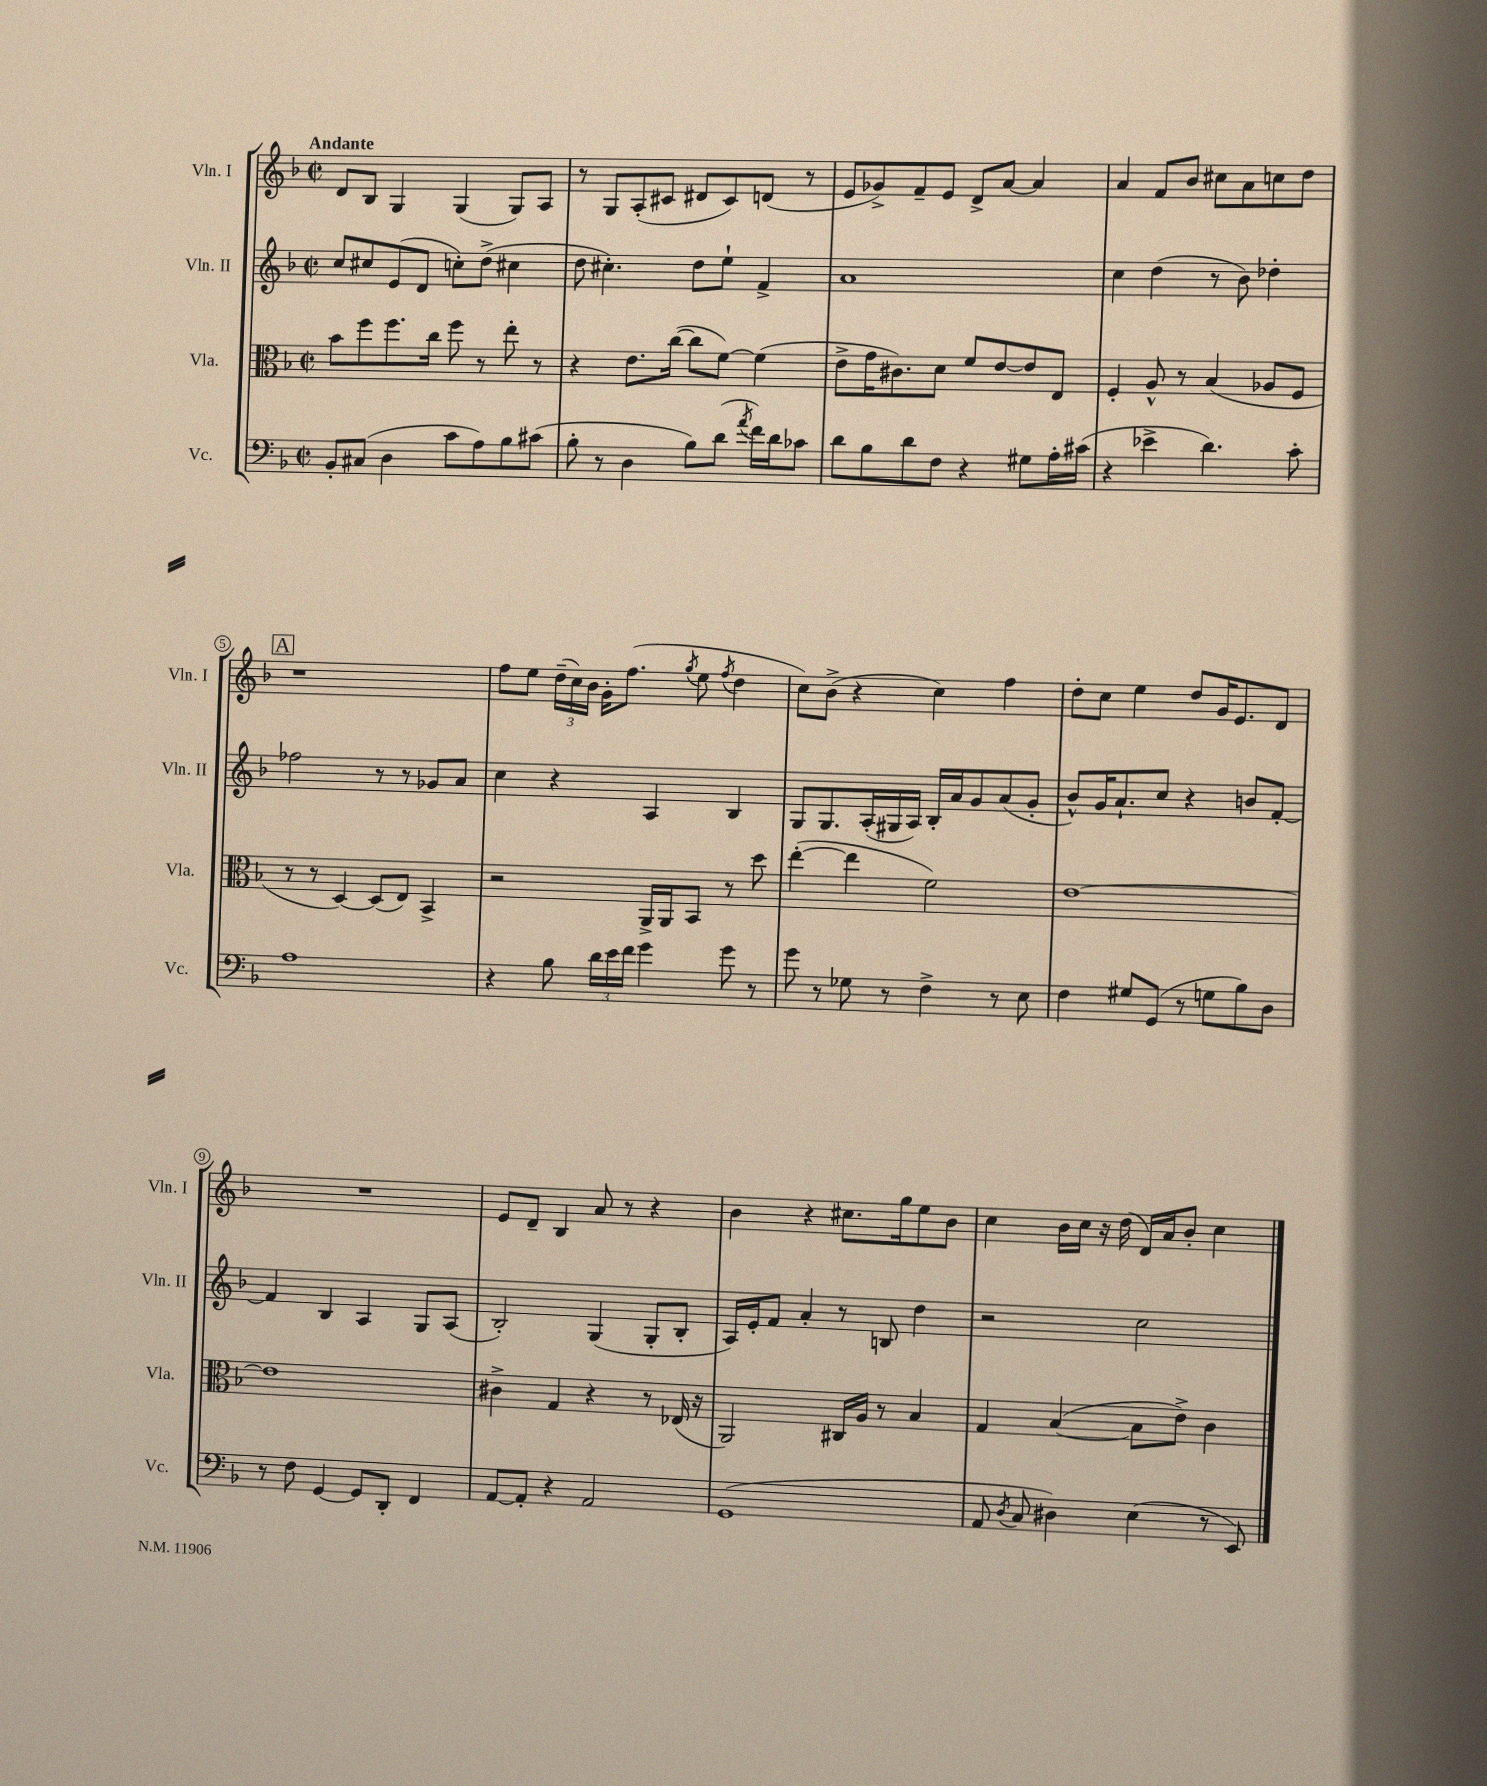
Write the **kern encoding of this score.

**kern	**kern	**kern	**kern
*staff4	*staff3	*staff2	*staff1
*clefF4	*clefC3	*clefG2	*clefG2
*k[b-]	*k[b-]	*k[b-]	*k[b-]
*M2/2	*M2/2	*M2/2	*M2/2
*met(c|)	*met(c|)	*met(c|)	*met(c|)
8BB-'	8b-	8cc	8d
(8C#	8ff	8cc#	8B-
4D	8.ff	(8e	4G
.	.	8d	.
.	16cc	.	.
8c	8ff	8cc')	(4G
8A)	8r	(8dd^	.
8B-	8ee'	4cc#	8G)
(8c#	8r	.	8A
=	=	=	=
8B-'	4r	8dd	8r
8r	.	4.cc#')	8G
4D	8.e	.	(8A'
.	.	.	8c#
.	([16cc	.	.
8B-)	8cc]	8dd	8d#
(8d	[8f)	8ee`	8c#)
8qa	.	.	.
16f)	(4f]	4f^	(8d
16d	.	.	.
8c-	.	.	8r
=	=	=	=
8d	8e^	1a	8e
8B-	16g	.	8g-^)
.	8.c#)	.	.
8d	.	.	8f~
8F	8d	.	8e
4r	8f	.	8d^
.	[8e	.	[8a
8G#	8e]	.	4a]
16A'	8E	.	.
(16c#	.	.	.
=	=	=	=
4r	4F'	4cc	4a
4e-^	8A^^	(4dd	8f
.	8r	.	8b-
4.d)	(4B-	8r	8cc#
.	.	8b-)	8a
.	8A-	4dd-'	8cc
8c'	8F	.	8dd
=	=	=	=
1A	8r	2ff-	1r
.	8r	.	.
.	[4D)	.	.
.	(8D]	8r	.
.	8E)	8r	.
.	4BB-^	8g-	.
.	.	8a	.
=	=	=	=
4r	2r	4cc	8ff
.	.	.	8ee
8B-	.	4r	(24dd~
.	.	.	24cc)
.	.	.	24b-
24d	.	.	16g'
24e	.	.	.
.	.	.	(8.ff
24f	.	.	.
4g	16AA^	4A	.
.	16AA	.	.
.	.	.	8qgg
.	8BB-	.	8ee
.	.	.	8qff
8g	8r	4B-	4dd
8r	8dd	.	.
=	=	=	=
8g	([4ee'	8G	8cc)
8r	.	8.G	(8b-^
8G-	4ee]	.	4r
.	.	(16A'	.
8r	.	16G#	.
.	.	16A)	.
4F^	2f)	16B-'	4cc)
.	.	16a	.
.	.	8g	.
8r	.	(8a	4ff
8E	.	8g'	.
=	=	=	=
4F	[1e	8b-^^)	8dd'
.	.	16g	8cc
.	.	8.a`	.
8G#	.	.	4ee
(8GG	.	8cc	.
8r	.	4r	8dd
8G	.	.	16g
.	.	.	8.e
8B-)	.	8b	.
8D	.	[8f'	8d
=	=	=	=
8r	1e]	4f]	1r
8F	.	.	.
[4GG	.	4B-	.
8GG]	.	4A	.
8DD'	.	.	.
4FF	.	8G	.
.	.	(8A	.
=	=	=	=
[8AA	4c#^	2B-')	8e
8AA']	.	.	8d~
4r	4G	.	4B-
2AA	4r	(4G	8a
.	.	.	8r
.	8r	8G'	4r
.	(16E-	8B-'	.
.	16r	.	.
=	=	=	=
(1GG	2AA)	16A)	4b-
.	.	16e'	.
.	.	8f	.
.	.	4a'	4r
.	16C#	8r	8.cc#
.	16A	.	.
.	8r	8B	.
.	.	.	16gg
.	4B-	4dd	8ee
.	.	.	8b-
=	=	=	=
8AA	4G	2r	4cc
8qD	.	.	.
8C	.	.	.
4D#)	([4B-	.	16b-
.	.	.	16cc
.	.	.	16r
.	.	.	(16dd
(4E	8B-]	2cc	16d)
.	.	.	16a
.	8e^)	.	8b-'
8r	4c	.	4cc
8EE)	.	.	.
==	==	==	==
*-	*-	*-	*-
